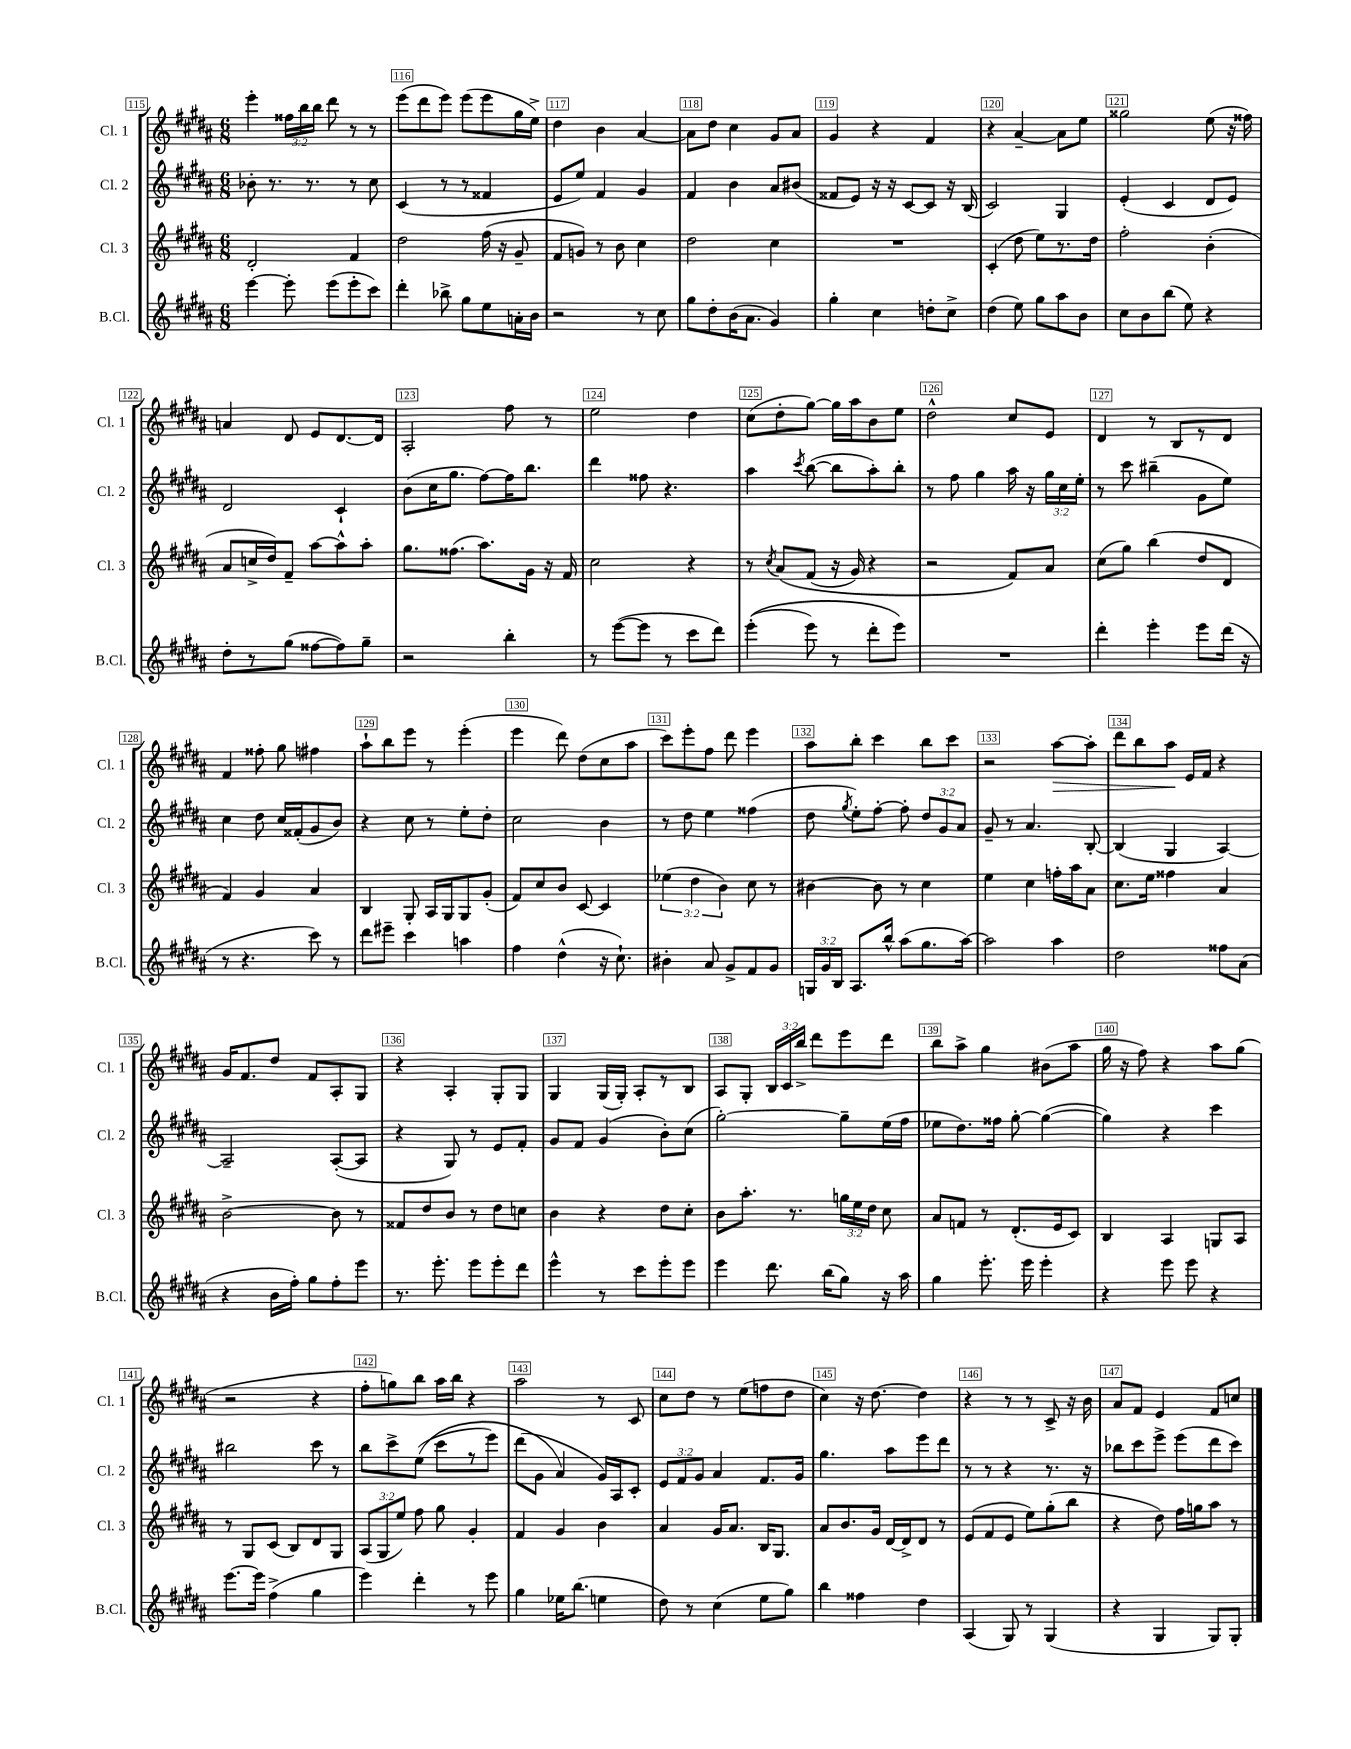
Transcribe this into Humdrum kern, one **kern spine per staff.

**kern	**kern	**kern	**kern
*staff4	*staff3	*staff2	*staff1
*clefG2	*clefG2	*clefG2	*clefG2
*k[f#c#g#d#a#]	*k[f#c#g#d#a#]	*k[f#c#g#d#a#]	*k[f#c#g#d#a#]
*M6/8	*M6/8	*M6/8	*M6/8
[4eee	2d#'	8b-'	4eee'
.	.	8.r	.
8eee']	.	.	24ff##
.	.	.	24bb
.	.	8.r	.
.	.	.	24bb
(8eee	.	.	8ddd#
8eee'	4f#	8r	8r
8ccc#)	.	8cc#	8r
=	=	=	=
4ddd#'	2dd#	(4c#	(8eee
.	.	.	8ddd#
8bb-^	.	8r	8eee)
8gg#	.	8r	(8eee
8ee	(16ff#	4f##	8eee
.	16r	.	.
16a'	8g#~	.	16gg#
16b	.	.	16ee^)
=	=	=	=
2r	8f#	8e	4dd#
.	8g)	8ee)	.
.	8r	4f#	4b
.	8b	.	.
8r	4cc#	4g#	[4a#
8cc#	.	.	.
=	=	=	=
8gg#	2dd#	4f#	8a#]
8dd#'	.	.	8dd#
(16b	.	4b	4cc#
8.a#	.	.	.
4g#)	4cc#	8a#	8g#
.	.	(8b#	8a#
=	=	=	=
4gg#'	2.r	8f##	4g#
.	.	8e)	.
4cc#	.	16r	4r
.	.	16r	.
.	.	[8c#	.
8dd'	.	8c#]	4f#
8cc#^	.	16r	.
.	.	(16B	.
=	=	=	=
(4dd#	(4c#'	2c#)	4r
8ee)	8dd#	.	[4a#~
8gg#	8ee)	.	.
8aa#	8.r	4G#	8a#]
8b	.	.	8ee
.	16dd#	.	.
=	=	=	=
8cc#	2ff#'	(4e'	2gg##
8b	.	.	.
(8bb	.	4c#	.
8ee)	.	.	.
4r	(4b'	8d#	(8ee
.	.	8e)	16r
.	.	.	16ff##)
=	=	=	=
8dd#'	8a#	2d#	4a
8r	16cc^	.	.
.	16dd#)	.	.
(8gg#	8f#~	.	8d#
[8ff##	[8aa#	.	8e
8ff##])	8aa#^^]	4c#`	[8.d#
8gg#~	8aa#'	.	.
.	.	.	16d#]
=	=	=	=
2r	8.gg#	(8b	2A#'
.	.	16cc#	.
.	(8.ff##	8.gg#	.
.	8.aa#)	[8ff#)	.
4bb'	.	16ff#]	8ff#
.	16g#	8.bb	.
.	16r	.	8r
.	16f#	.	.
=	=	=	=
8r	2cc#	4ddd#	2ee
([8eee	.	.	.
8eee]	.	8ff##	.
8r	.	4.r	.
8ccc#	4r	.	4dd#
8ddd#)	.	.	.
=	=	=	=
&((4eee'	8r	4aa#	(8cc#
.	8qcc#	.	.
.	&(8a#	.	8dd#'
.	.	8qccc#	.
8eee)	(8f#	([8bb	[8gg#)
8r	16r	8bb]	16gg#]
.	16g#)	.	16aa#
8ddd#'	4r	8aa#')	8b
8eee&)	.	8bb'	8ee
=	=	=	=
2.r	2r	8r	2dd#^^
.	.	8ff#	.
.	.	4gg#	.
.	8f#&)	16aa#	8cc#
.	.	16r	.
.	8a#	24gg#	8e
.	.	24cc#	.
.	.	24ee'	.
=	=	=	=
4ddd#'	(8cc#	8r	4d#
.	8gg#)	8ccc#	.
4eee'	(4bb	(4bb#~	8r
.	.	.	8B
8eee	8dd#	8g#	8r
(16ddd#	8d#	8ee)	8d#
16r	.	.	.
=	=	=	=
8r	4f#)	4cc#	4f#
4.r	.	.	.
.	4g#	8dd#	8ff##'
.	.	16cc#	8gg#
.	.	(16f##'	.
8ccc#)	4a#	8g#	4ff#
8r	.	8b)	.
=	=	=	=
8ddd#	4B	4r	8aa#`
8eee#~	.	.	8bb
4ccc#	8G#'	8cc#	8eee
.	16A#	8r	8r
.	16G#	.	.
4aa	8G#	8ee'	(4eee'
.	(8g#'	8dd#'	.
=	=	=	=
4ff#	8f#)	2cc#	4eee
.	8cc#	.	.
(4dd#^^	8b	.	8ddd#)
.	[8c#	.	(8dd#
16r	4c#]	4b	8cc#
8.cc#`)	.	.	.
.	.	.	8aa#
=	=	=	=
4b#'	(6ee-	8r	8ccc#)
.	.	8dd#	8eee'
.	6dd#	.	.
8a#	.	4ee	8ff#
.	6b)	.	.
8g#^	.	.	8ddd#
8f#	8cc#	(4ff##	4eee
8g#	8r	.	.
=	=	=	=
24G	[4b#	8dd#	8aa#
24g#	.	.	.
24B	.	.	.
.	.	8qgg#	.
8.A#	.	8ee')	8bb'
.	8b#]	[8ff#'	4ccc#
16bb^^	.	.	.
(8aa#	8r	8ff#']	.
8.gg#	4cc#	12dd#	8bb
.	.	12g#	.
.	.	.	8ccc#
.	.	12a#	.
[16aa#)	.	.	.
=	=	=	=
2aa#]	4ee	8g#~	2r
.	.	8r	.
.	4cc#	4.a#	.
4aa#	16ff'	.	[8aa#
.	16aa#	.	.
.	8a#	[8B'	8aa#']
=	=	=	=
2dd#	8.cc#	(4B]	8ddd#
.	.	.	8bb
.	16ee	.	.
.	4ff##	4G#	8aa#
.	.	.	16e
.	.	.	16f#
8ff##	4a#	[4A#)	4r
(8a#	.	.	.
=	=	=	=
4r	[2b^	2A#~]	16g#
.	.	.	8.f#
16b	.	.	8dd#
16ff#')	.	.	.
8gg#	.	.	8f#
8ff#'	8b]	([8A#'	8A#'
8eee	8r	8A#]	8G#
=	=	=	=
8.r	8f##	4r	4r
.	8dd#	.	.
8.eee'	.	.	.
.	8b	8G#)	4A#'
8eee	8r	8r	.
8eee'	8dd#	8e	8G#'
8ddd#	8cc	8f#'	8G#
=	=	=	=
4eee^^	4b	8g#	4G#
.	.	8f#	.
8r	4r	(4g#	(16G#
.	.	.	16G#')
8ccc#	.	.	8A#'
8eee'	8dd#	8b')	8r
8eee	8cc#'	(8cc#	8B
=	=	=	=
4eee	8b	[2gg#')	8A#
.	8.aa#'	.	8G#'
8.ddd#	.	.	24B
.	.	.	24c#
.	8.r	.	.
.	.	.	24bb^
.	.	.	8ddd#
(16bb	.	.	.
8gg#)	24gg	8gg#~]	8eee
.	24ee	.	.
.	24dd#	.	.
16r	8cc#	(16ee	8ddd#
16aa#	.	16ff#	.
=	=	=	=
4gg#	8a#	8ee-	8bb
.	8f	8.dd#)	8aa#^
8.eee'	8r	.	4gg#
.	.	16ff##	.
.	(8.d#'	[8gg#'	.
16eee	.	.	.
4eee'	.	(4gg#_	(8b#
.	16e	.	.
.	8c#)	.	8aa#
=	=	=	=
4r	4B	4gg#])	16gg#
.	.	.	16r
.	.	.	8ff#)
8eee	4A#	4r	4r
8eee	.	.	.
4r	8G	4ccc#	8aa#
.	8A#	.	(8gg#
=	=	=	=
[8.eee	8r	2bb#	2r
.	8G#	.	.
16eee]	.	.	.
(4ff#^	(8c#	.	.
.	8B)	.	.
4gg#	8d#	8ccc#	4r
.	8G#	8r	.
=	=	=	=
4eee)	(12A#	8bb	8ff#'
.	12G#	.	.
.	.	8ccc#^	8gg)
.	12ee)	.	.
4ddd#'	8ff#	&((8ee	8bb
.	8gg#	8ccc#	16aa#
.	.	.	16bb
8r	4g#'	8r	4r
8eee	.	8eee)	.
=	=	=	=
4gg#	4f#	(8ddd#	2aa#
.	.	8g#	.
16ee-	4g#	4a#&)	.
(8.bb	.	.	.
4ee	4b	16g#)	8r
.	.	16A#	.
.	.	8c#'	8c#
=	=	=	=
8dd#)	4a#	12e	8cc#
.	.	12f#	.
8r	.	.	8dd#
.	.	12g#	.
(4cc#	16g#	4a#	8r
.	8.a#	.	.
.	.	.	(8ee
8ee	16B	8.f#	8ff
.	8.G#	.	.
8gg#)	.	.	8dd#
.	.	16g#	.
=	=	=	=
4bb	8a#	4.gg#	4cc#)
.	8.b	.	.
4ff##	.	.	16r
.	16g#	.	[8.dd#
.	[16d#	8aa#	.
.	16d#^]	.	.
4dd#	8d#	8eee	4dd#]
.	8r	8ddd#	.
=	=	=	=
(4A#	(8e	8r	4r
.	8f#	8r	.
8G#)	8e	4r	8r
8r	8ee)	.	8r
(4G#	(8gg#'	8.r	8c#^
.	8bb	.	16r
.	.	16r	16b
=	=	=	=
4r	4r	8bb-	8a#
.	.	8ccc#	8f#
4G#	8dd#)	8eee^	4e
.	16ff#	(8eee	.
.	16gg	.	.
8G#)	8aa#	8ddd#	8f#
8G#'	8r	8ccc#)	8cc
==	==	==	==
*-	*-	*-	*-
